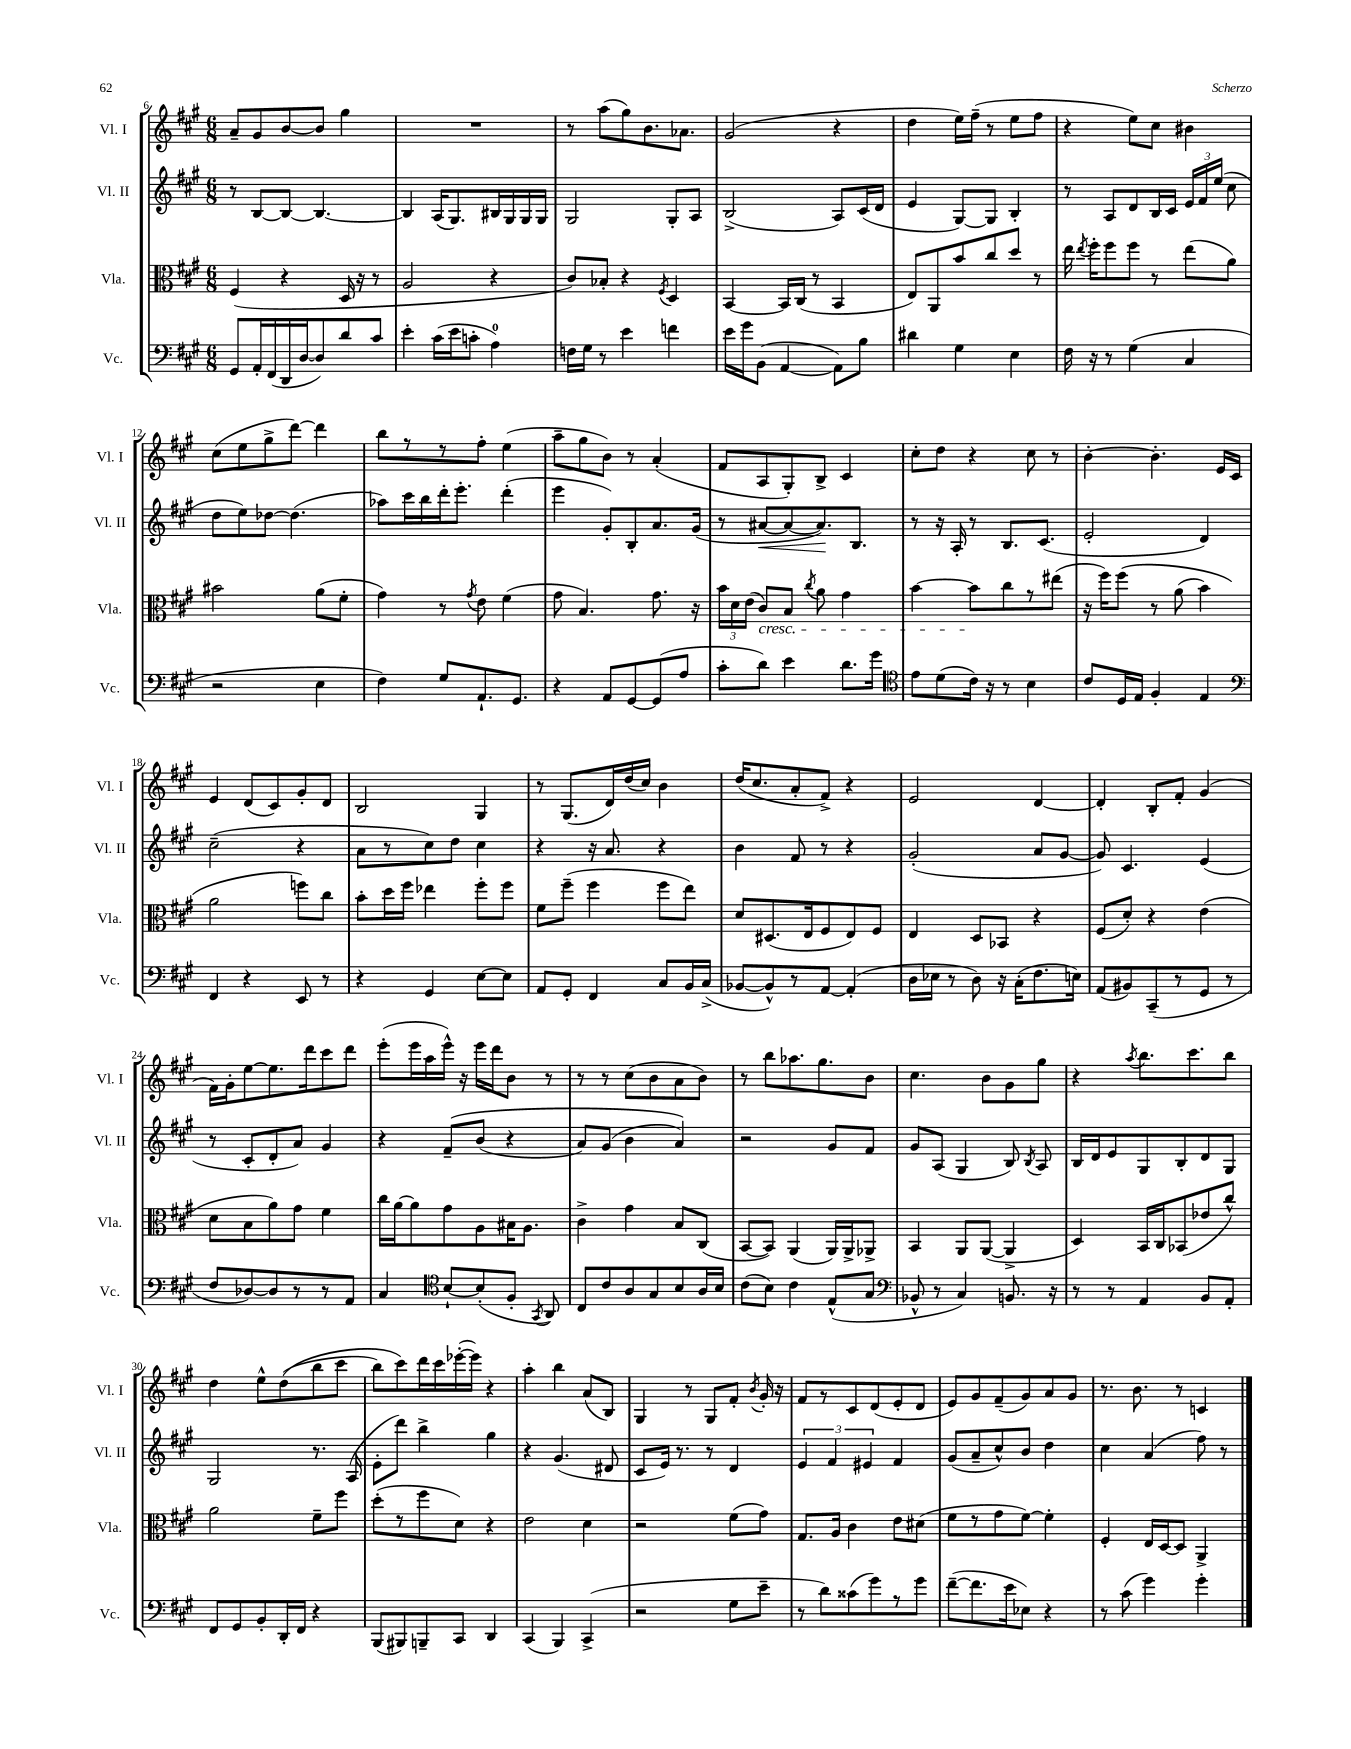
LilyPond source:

<<
\new StaffGroup <<
\new Staff = "s0" \with { instrumentName = "Vl. I" shortInstrumentName = "Vl. I" } {
    \clef treble \key a \major \numericTimeSignature \time 6/8
    \autoBeamOff a'8[-- gis'8 b'8~ b'8] gis''4 |
    R2. |
    r8 a''8[( gis''8) b'8. aes'8.] |
    gis'2( r4 |
    d''4 e''16[) fis''16]--( r8 e''8[ fis''8] |
    r4 e''8[) cis''8] bis'4 |
    cis''8[( e''8 gis''8-> d'''8]~) d'''4 |
    b''8[ r8 r8 fis''8]-. e''4( |
    a''8[-- gis''8 b'8]) r8 a'4-.( |
    fis'8[ a8 gis8-.) b8]-> cis'4 |
    cis''8[-. d''8] r4 cis''8 r8 |
    b'4~-. b'4.-. e'16[ cis'16] |
    e'4 d'8[( cis'8) gis'8-. d'8] |
    b2 gis4 |
    r8 gis8.[( d'16) d''16( cis''16]) b'4 |
    d''16[( cis''8. a'8-. fis'8]->) r4 |
    e'2 d'4~ |
    d'4-. b8[-. fis'8]-. gis'4( |
    fis'16[) gis'16-. e''8~ e''8. d'''16 cis'''8 d'''8] |
    e'''8[-.( e'''16 a''16 e'''16]-^) r16 e'''16[ d'''16 b'8] r8 |
    r8 r8 cis''8[( b'8 a'8 b'8]) |
    r8 b''8[ aes''8. gis''8. b'8] |
    cis''4. b'8[ gis'8 gis''8] |
    r4 \acciaccatura { a''8 } b''8.[ cis'''8. b''8] |
    d''4 e''8[-^ d''8(\( b''8 cis'''8] |
    b''8[) cis'''8\) d'''16 cis'''16 ees'''16~-.( ees'''16]) r4 |
    a''4-. b''4 a'8[( b8]) |
    gis4 r8 gis8[ fis'8]-. \acciaccatura { b'8 } gis'16-. r16 |
    fis'8[ r8 cis'8 d'8( e'8-. d'8] |
    e'8[) gis'8 fis'8--( gis'8) a'8 gis'8] |
    r8. b'8. r8 c'4 \bar "|." |
}
\new Staff = "s1" \with { instrumentName = "Vl. II" shortInstrumentName = "Vl. II" } {
    \clef treble \key a \major \numericTimeSignature \time 6/8
    \autoBeamOff r8 b8[~ b8]~ b4.~ |
    b4 a16[( gis8.) bis16 gis16 gis16 gis16] |
    gis2 gis8[-. a8] |
    b2->( a8[) cis'16( d'16] |
    e'4 gis8[~) gis8] b4-. |
    r8 a8[ d'8 b16 cis'16] \tuplet 3/2 { e'16[ fis'16 e''16]( } cis''8 |
    d''8[ e''8) des''8]~ des''4.( |
    aes''8[) cis'''16 b''16 d'''16-. e'''8.]-. d'''4-.( |
    e'''4 gis'8[-.) b8-. a'8. gis'16]( |
    r8 ais'8[~\< ais'8~ ais'8.\!) b8.] |
    r8 r16 a16-. r8 b8.[ cis'8.]( |
    e'2-. d'4) |
    cis''2--( r4 |
    a'8[ r8 cis''8) d''8] cis''4 |
    r4 r16 a'8. r4 |
    b'4 fis'8 r8 r4 |
    gis'2-.( a'8[ gis'8]~ |
    gis'8) cis'4. e'4( |
    r8 cis'8[-. d'8-. a'8]) gis'4 |
    r4 fis'8[--\( b'8]( r4 |
    a'8[) gis'8]( b'4 a'4)\) |
    r2 gis'8[ fis'8] |
    gis'8[ a8]( gis4 b8) \acciaccatura { b8 } a8 |
    b16[ d'16 e'8 gis8 b8-. d'8 gis8] |
    gis2 r8. a16( |
    e'8[-. d'''8]) b''4-> gis''4 |
    r4 gis'4.( dis'8 |
    cis'8[ e'16]) r8. r8 d'4 |
    \tuplet 3/2 { e'4 fis'4 eis'4 } fis'4 |
    gis'8[( a'8-- cis''8-^) b'8] d''4 |
    cis''4 a'4( fis''8) r8 \bar "|." |
}
\new Staff = "s2" \with { instrumentName = "Vla." shortInstrumentName = "Vla." } {
    \clef alto \key a \major \numericTimeSignature \time 6/8
    \autoBeamOff fis4( r4 d16 r16 r8 |
    a2 r4 |
    cis'8[) bes8]-. r4 \acciaccatura { fis8 } d4 |
    b,4~ b,16[ cis16]( r8 b,4 |
    e8[) a,8 b'8 cis''8 d''8] r8 |
    e''16 \acciaccatura { e''8 } fis''16[-. fis''8 fis''8] r8 e''8[( a'8]) |
    bis'2 a'8[( fis'8]-. |
    gis'4) r8 \acciaccatura { gis'8 } e'8 fis'4( |
    gis'8 b4.) gis'8. r16 |
    \tuplet 3/2 { b'16[ d'16 e'16]( } cis'8[\cresc) b8] \acciaccatura { cis''8 } a'8 gis'4 |
    b'4~ b'8[\! cis''8 r8 eis''8]( |
    r16 fis''16[) fis''8]\( r8 a'8( b'4) |
    a'2 f''8[\) cis''8] |
    b'8[-. d''16 fis''16] ees''4 fis''8[-. fis''8] |
    fis'8[ fis''8]--( fis''4 fis''8[ e''8]) |
    d'8[ dis8.( e16 fis8 e8) fis8] |
    e4 d8[ bes,8] r4 |
    fis8[( d'8]-.) r4 e'4( |
    d'8[ b8 a'8) gis'8] fis'4 |
    cis''16[ a'16~ a'8 gis'8 a8 bis16 a8.] |
    cis'4-> gis'4 b8[ cis8]( |
    b,8[~ b,8]) a,4( a,16[) a,16-> aes,8]-> |
    b,4 a,8[ a,8]~( a,4-> |
    d4) b,16[ cis16 bes,8( ees'8 cis''8]-^) |
    a'2 fis'8[-- fis''8] |
    d''8[-.( r8 fis''8 d'8]) r4 |
    e'2 d'4 |
    r2 fis'8[( gis'8]) |
    gis8.[ a16] cis'4 e'8[ dis'8]( |
    fis'8[ r8 gis'8 fis'8]~) fis'4-. |
    fis4-. e16[ d16~ d8] a,4-> \bar "|." |
}
\new Staff = "s3" \with { instrumentName = "Vc." shortInstrumentName = "Vc." } {
    \clef bass \key a \major \numericTimeSignature \time 6/8
    \autoBeamOff gis,8[ a,16-. fis,16( d,16 d16~ d8) d'8 cis'8] |
    e'4-. cis'16[( e'16 c'8]-. a4-0) |
    f16[ gis16] r8 e'4 f'4 |
    e'16[ gis'16 b,8]( a,4~ a,8[) b8] |
    dis'4 gis4 e4 |
    fis16 r16 r8 gis4( cis4 |
    r2 e4 |
    fis4) gis8[ a,8.-! gis,8.] |
    r4 a,8[ gis,8~ gis,8( a8] |
    cis'8[-. d'8]) e'4 d'8.[ gis'16] |
    \clef tenor e'8[ d'8( cis'16]) r16 r8 b4 |
    cis'8[ d16 e16] fis4-. e4 |
    \clef bass fis,4 r4 e,8 r8 |
    r4 gis,4 e8[~ e8] |
    a,8[ gis,8]-. fis,4 cis8[ b,16 cis16]->( |
    bes,8[~ bes,8-^) r8 a,8]~ a,4-.( |
    d16[ ees16] r8 d8) r16 cis16[-.( fis8. e16]) |
    a,8[( bis,8) cis,8--( r8 gis,8] r8 |
    fis8[ des8~) des8 r8 r8 a,8] |
    cis4 \clef tenor b8[~-! b8-.( fis8]-. \acciaccatura { gis,8 } a,8) |
    cis8[ cis'8 a8 gis8 b8 a16 b16] |
    cis'8[( b8]) cis'4 e8[-^( gis8] |
    \clef bass bes,8-^ r8 cis4) b,8. r16 |
    r8 r8 a,4 b,8[ a,8]-. |
    fis,8[ gis,8 b,8-. d,16-. fis,16] r4 |
    b,,8[( bis,,8) b,,8-- cis,8] d,4 |
    cis,4( b,,4) cis,4->( |
    r2 gis8[ e'8]-- |
    r8 d'8[) cisis'8( gis'8) r8 gis'8] |
    fis'8[~--( fis'8. e'16 ees8]) r4 |
    r8 cis'8( gis'4) gis'4-. \bar "|." |
}
>>
>>
\layout { \context { \Score currentBarNumber = #6 } }
